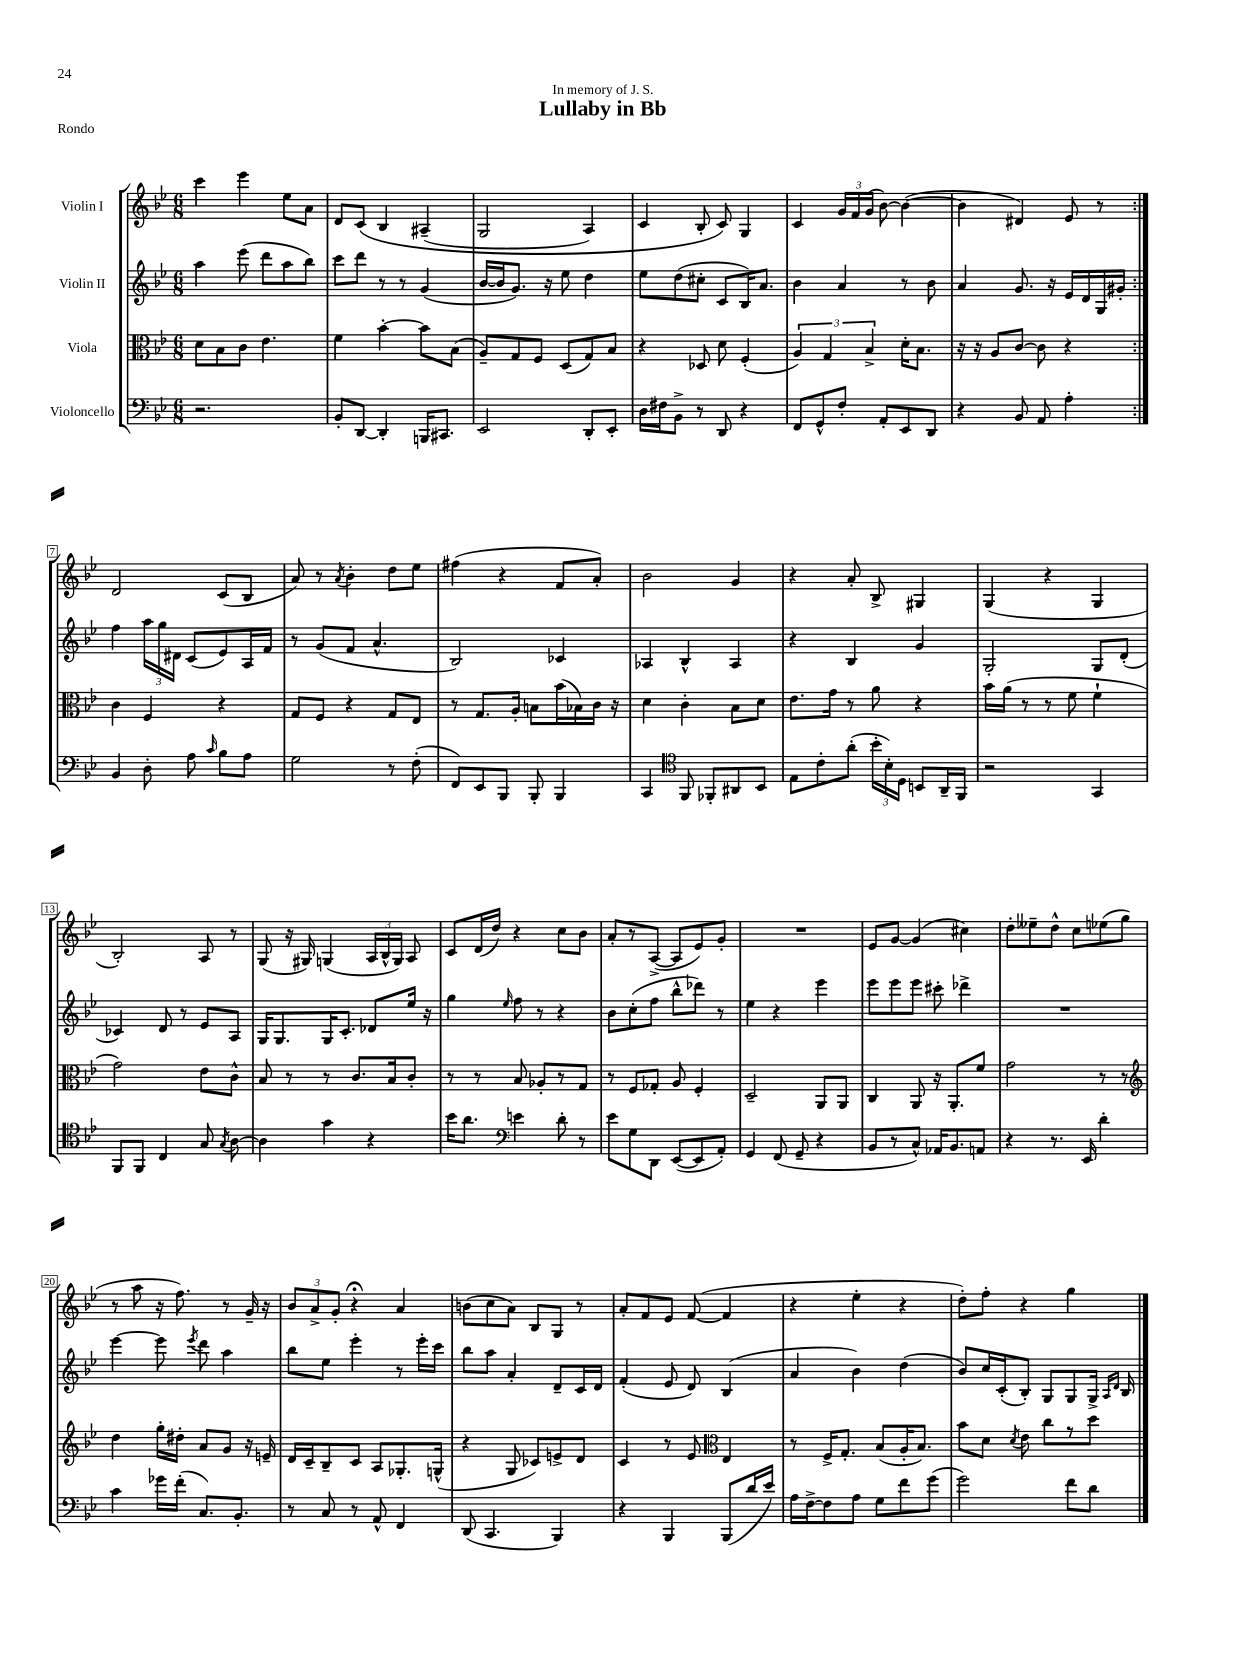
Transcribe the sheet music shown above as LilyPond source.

\header { title = "Lullaby in Bb" dedication = "In memory of J. S." piece = "Rondo" }
<<
\new StaffGroup <<
\new Staff = "s0" \with { instrumentName = "Violin I" } {
    \clef treble \key bes \major \numericTimeSignature \time 6/8
    \autoBeamOff \repeat volta 2 { c'''4 ees'''4 ees''8[ a'8] |
    d'8[ c'8]\( bes4 ais4--( |
    g2 a4) |
    c'4 bes8-. c'8\) g4 |
    c'4 \tuplet 3/2 { g'16[ f'16 g'16]( } bes'8~) bes'4~( |
    bes'4 dis'4) ees'8 r8 | }
    d'2 c'8[( bes8] |
    a'8) r8 \acciaccatura { a'8 } bes'4-. d''8[ ees''8] |
    fis''4( r4 f'8[ a'8]-.) |
    bes'2 g'4 |
    r4 a'8-. bes8-> gis4 |
    g4( r4 g4 |
    bes2-.) a8 r8 |
    g8( r16 gis16) g4( \tuplet 3/2 { a16[ bes16-^ g16]) } a8 |
    c'8[ d'16( d''16]) r4 c''8[ bes'8] |
    a'8[-. r8 a8]~->( a8[ ees'8) g'8]-. |
    R2. |
    ees'8[ g'8]~ g'4( cis''4) |
    d''8[-. eeses''8-- d''8]-^ c''8[ ees''8( g''8] |
    r8 a''8 r16 f''8.) r8 g'16-- r16 |
    \tuplet 3/2 { bes'8[ a'8-> g'8]-. } r4\fermata a'4 |
    b'8[( c''8 a'8]) bes8[ g8] r8 |
    a'8[-. f'8 ees'8] f'8~( f'4 |
    r4 ees''4-. r4 |
    d''8[-.) f''8]-. r4 g''4 \bar "|." |
}
\new Staff = "s1" \with { instrumentName = "Violin II" } {
    \clef treble \key bes \major \numericTimeSignature \time 6/8
    \autoBeamOff \repeat volta 2 { a''4 ees'''8( d'''8[ a''8 bes''8]) |
    c'''8[ d'''8] r8 r8 g'4( |
    bes'16[~ bes'16 g'8.]) r16 ees''8 d''4 |
    ees''8[ d''8( cis''8]-. c'8[ bes16) a'8.] |
    bes'4 a'4 r8 bes'8 |
    a'4 g'8. r16 ees'16[ d'16 g16 gis'16]-. | }
    f''4 \tuplet 3/2 { a''16[ g''16 dis'16] } c'8[( ees'8) a16 f'16] |
    r8 g'8[( f'8] a'4.-^ |
    bes2) ces'4 |
    aes4 bes4-^ aes4 |
    r4 bes4 g'4 |
    g2-. g8[ d'8]-.( |
    ces'4) d'8 r8 ees'8[ a8] |
    g16[ g8. g16 c'8.]-. des'8[ ees''16] r16 |
    g''4 \grace { ees''16 } f''8 r8 r4 |
    bes'8[ c''8-.( f''8] bes''8[-^ des'''8]) r8 |
    ees''4 r4 ees'''4 |
    ees'''8[ ees'''8 ees'''8] cis'''8-. des'''4-> |
    R2. |
    ees'''4~ ees'''8 \acciaccatura { ees'''8 } d'''8 a''4 |
    bes''8[ ees''8] ees'''4-. r8 ees'''16[-. c'''16] |
    bes''8[ a''8] a'4-. d'8[-- c'16 d'16] |
    f'4-.( ees'8 d'8) bes4( |
    a'4 bes'4) d''4( |
    bes'8[) c''16 c'16-.( bes8]-.) g8[ g8 g16]-> \grace { a16[ d'16] } bes16 \bar "|." |
}
\new Staff = "s2" \with { instrumentName = "Viola" } {
    \clef alto \key bes \major \numericTimeSignature \time 6/8
    \autoBeamOff \repeat volta 2 { d'8[ bes8 c'8] ees'4. |
    f'4 bes'4~-. bes'8[ bes8]( |
    a8[--) g8 f8] d8[( g8) bes8] |
    r4 des8 d'8 f4-.( |
    \tuplet 3/2 { a4) g4 bes4-> } d'16[-. bes8.] |
    r16 r16 a8[ c'8]~ c'8 r4 | }
    c'4 f4 r4 |
    g8[ f8] r4 g8[ ees8] |
    r8 g8.[ a16]-. b8[ bes'16( bes16) c'16] r16 |
    d'4 c'4-. bes8[ d'8] |
    ees'8.[ g'16] r8 a'8 r4 |
    bes'16[ a'16]( r8 r8 f'8 f'4-! |
    g'2) ees'8[ c'8]-^ |
    bes8 r8 r8 c'8.[ bes16 c'8]-. |
    r8 r8 bes8 aes8[-. r8 g8] |
    r8 f8[ ges8]-. a8 f4-. |
    d2-- a,8[ a,8] |
    c4 a,8 r16 a,8.[-. f'8] |
    g'2 r8 r8 |
    \clef treble d''4 g''16[-. dis''16]-. a'8[ g'8] r16 e'16-- |
    d'16[ c'16-- bes8-- c'8] a8[ ges8.-. g16]-^( |
    r4 g8 ces'8[) e'8-> d'8] |
    c'4 r8 ees'8 \clef alto ees4 |
    r8 f16[-> g8.]-. bes8[( a16-. bes8.]) |
    bes'8[ d'8] \acciaccatura { d'8 } ees'8 c''8[ r8 d''8] \bar "|." |
}
\new Staff = "s3" \with { instrumentName = "Violoncello" } {
    \clef bass \key bes \major \numericTimeSignature \time 6/8
    \autoBeamOff \repeat volta 2 { r2. |
    bes,8[-. d,8]~ d,4-. b,,16[ cis,8.] |
    ees,2 d,8[-. ees,8]-. |
    d16[ fis16 bes,8]-> r8 d,8 r4 |
    f,8[ g,8-^ f8]-. a,8[-. ees,8 d,8] |
    r4 bes,8 a,8 a4-. | }
    bes,4 d8-. a8 \grace { c'16 } bes8[ a8] |
    g2 r8 f8-.( |
    f,8[) ees,8 bes,,8] bes,,8-. bes,,4 |
    c,4 \clef tenor f,8 fes,8[-. ais,8 bes,8] |
    ees8[ c'8-. a'8]-.( \tuplet 3/2 { bes'16[-. bes16-.) d16] } b,8[ a,16-- f,16] |
    r2 g,4 |
    f,8[ f,8] c4 g8 \acciaccatura { g8 } a8~ |
    a4 g'4 r4 |
    bes'16[ a'8.] \clef bass e'4 d'8-. r8 |
    ees'8[ g8 d,8] ees,8[~( ees,8 a,8]-.) |
    g,4 f,8( g,8-- r4 |
    bes,8[ r8 c8]-^) aes,16[ bes,8. a,8] |
    r4 r8. ees,16 d'4-. |
    c'4 ges'16[ f'16]-.( c8.[) bes,8.]-. |
    r8 c8 r8 a,8-^ f,4 |
    d,8( c,4. bes,,4) |
    r4 bes,,4 bes,,8[( d'16 ees'16]) |
    a16[ f16~-> f8 a8] g8[ f'8 g'8]( |
    g'2) f'8[ d'8] \bar "|." |
}
>>
>>
\layout { \context { \Score \override BarNumber.stencil = #(make-stencil-boxer 0.1 0.3 ly:text-interface::print) } }
